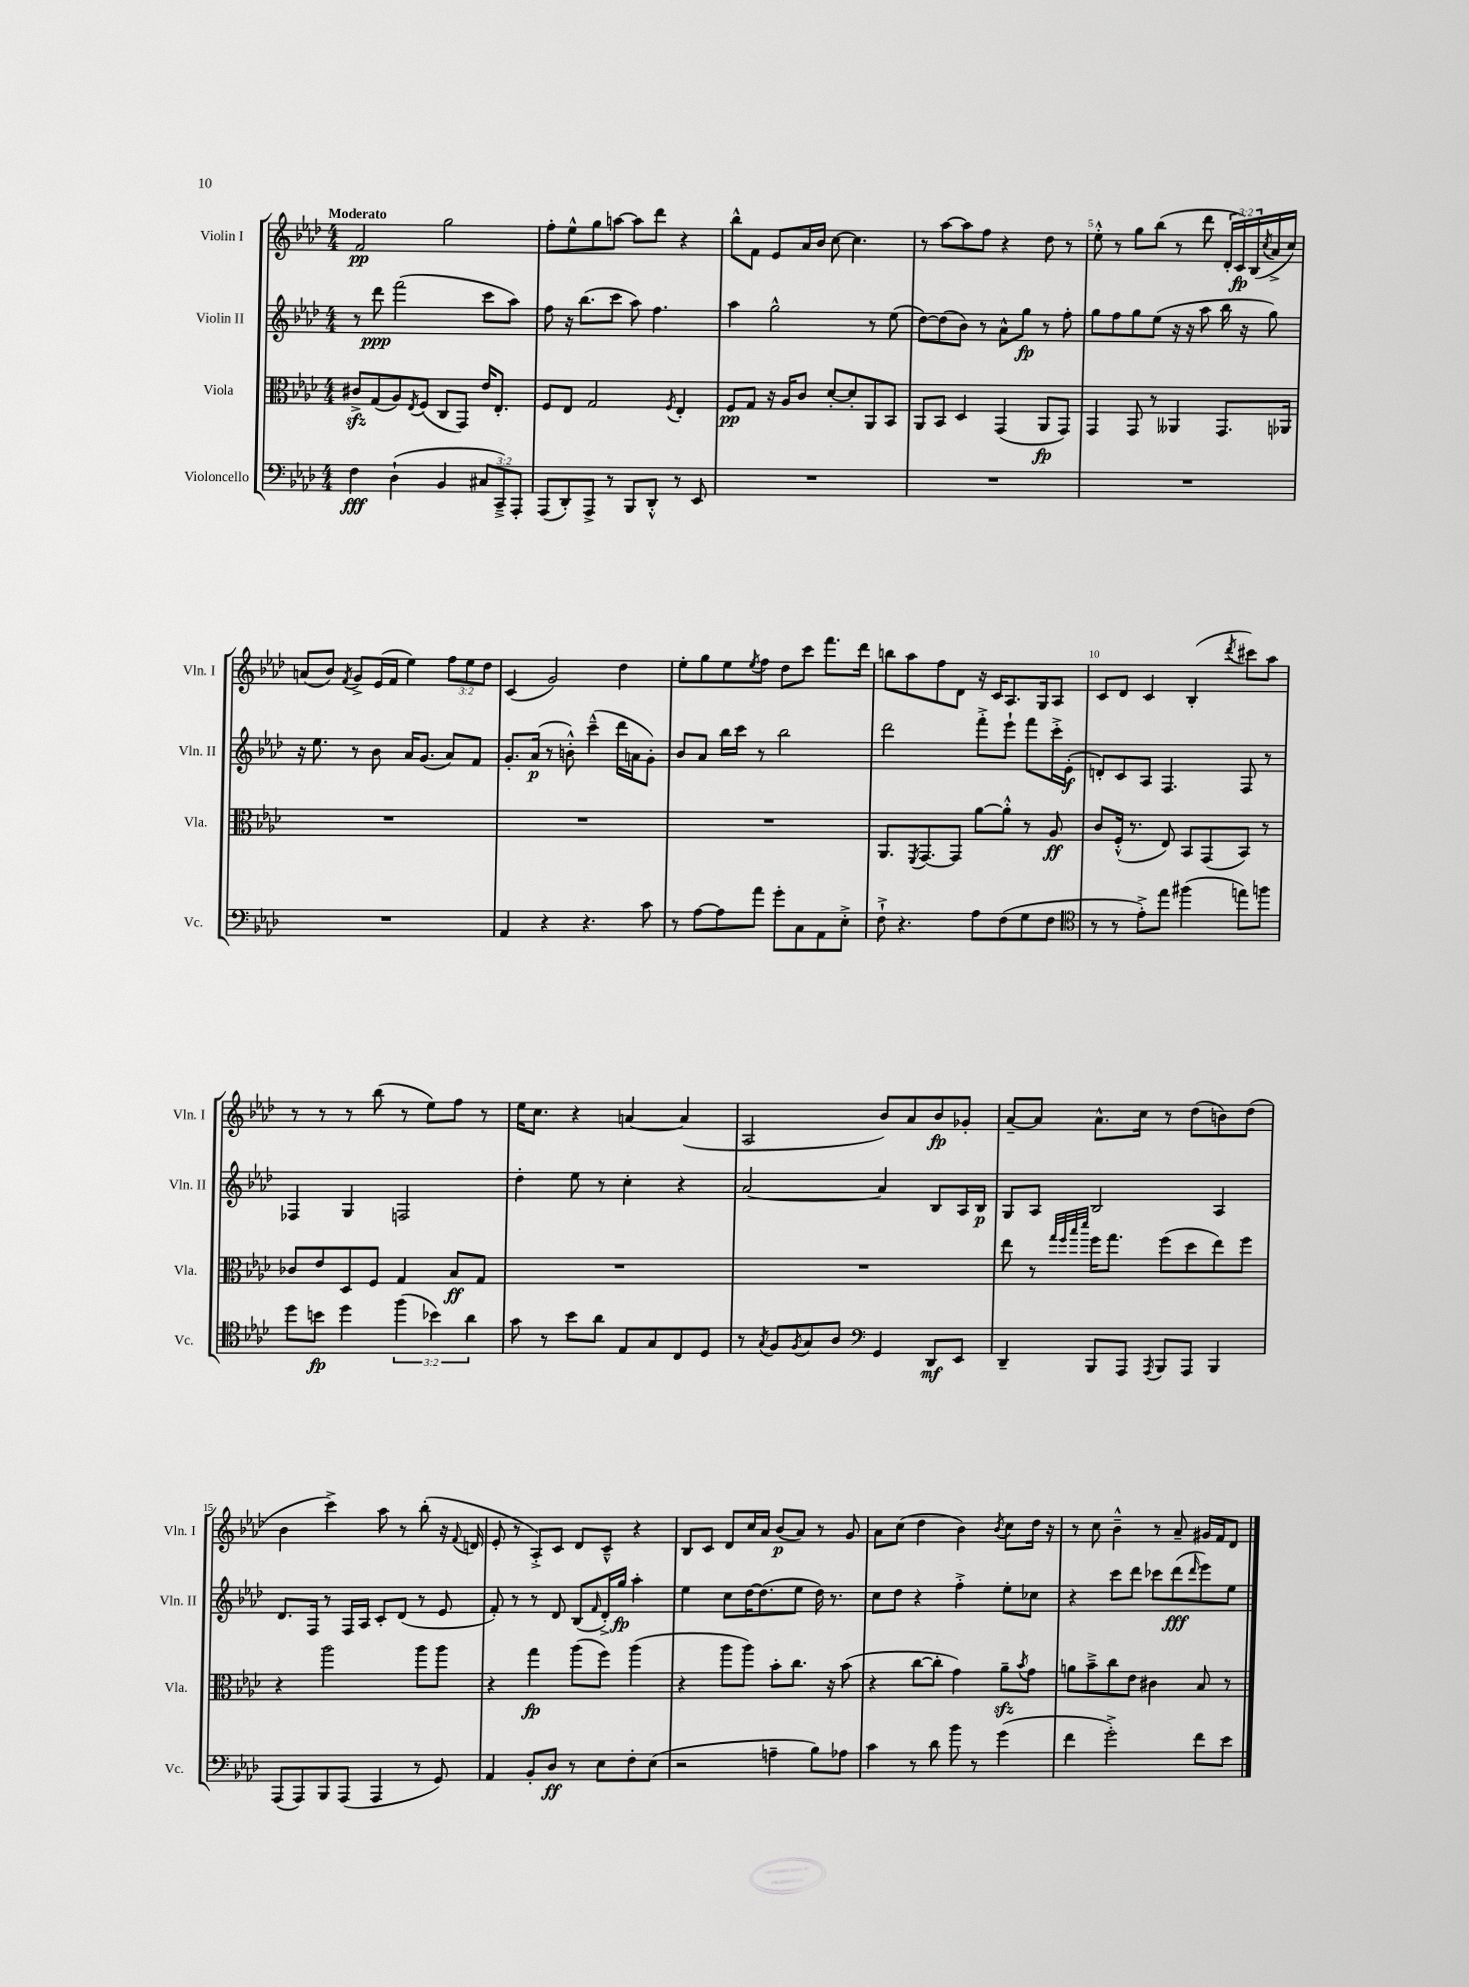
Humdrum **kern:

**kern	**kern	**kern	**kern
*staff4	*staff3	*staff2	*staff1
*clefF4	*clefC3	*clefG2	*clefG2
*k[b-e-a-d-]	*k[b-e-a-d-]	*k[b-e-a-d-]	*k[b-e-a-d-]
*M4/4	*M4/4	*M4/4	*M4/4
4F\	8c#^/L	8r	2f/
.	(8G/	8ddd-\	.
(4D-`\	8A-/)	(2fff\	.
.	8qE-/	.	.
.	(8F/J	.	.
4BB-/	8C/L	.	2gg\
.	8GG/J)	.	.
12C#/L	16e-/LK	8ccc\L	.
.	8.E-'/J	.	.
12CC~^/)	.	.	.
.	.	8aa-\J)	.
12AAA-'/J	.	.	.
=	=	=	=
(8AAA-/L	8F/L	8ff\	8ff'\L
8DD-'/)	8E-/J	16r	8ee-^^\
.	.	(8.bb-\L	.
8AAA-^/J	2G/	.	8gg\
8r	.	8ccc\J	[8aa\J
8BBB-/L	.	8aa-\)	8aa\]L
8DD-'^^/J	.	4.ff\	8ddd-\J
.	8qF/	.	.
8r	4E-'/	.	4r
8EE-/	.	.	.
=	=	=	=
1r	8F/L	4aa-\	8bb-^^\L
.	8G/J	.	8f\J
.	16r	2gg^^\	8e-/L
.	16A-/LK	.	.
.	8c/J	.	16a-/L
.	.	.	16b-/JJ
.	[8d-'/L	.	[8cc\
.	8d-'/]	.	4.cc\]
.	8AA-/	8r	.
.	8BB-/J	(8ee-\	.
=	=	=	=
1r	8AA-/L	[8dd-\L)	8r
.	8BB-/J	(8dd-\]	[8aa-\L
.	4D-/	8b-\J)	8aa-\]
.	.	8r	8ff\J
.	(4GG/	8a-^^\L	4r
.	.	8gg\J	.
.	8AA-/L	8r	8dd-\
.	8GG/J)	8ff'\	8r
=	=	=	=
1r	4GG/	8gg\L	8ee-'^^\
.	.	8ff\	8r
.	8GG/	8gg\	8gg\L
.	8r	(8ee-\J	(8bb-\J
.	4AA--/	16r	8r
.	.	16r	.
.	.	8aa-\	8ddd-\
.	8.GG/L	16bb-\	24d-'/LL
.	.	.	24c/)
.	.	16r	.
.	.	.	(24B-/
.	.	.	8qcc/
.	.	8gg\)	16a-^/
.	16AA-/Jk	.	16cc/JJ)
=	=	=	=
1r	1r	16r	(8a/L
.	.	8.ee-\	.
.	.	.	8b-/J)
.	.	.	8qf/
.	.	8r	8g^/L
.	.	8b-\	(16e-/L
.	.	.	16f/JJ
.	.	16a-/LK	4ee-\)
.	.	(8.g/J	.
.	.	8a-/L)	12ff\L
.	.	.	12ee-\
.	.	8f/J	.
.	.	.	12dd-\J
=	=	=	=
4AA-/	1r	8.g'/L	(4c/
.	.	(16a-/Jk	.
4r	.	8r	2g/)
.	.	8b'^^\)	.
4.r	.	(4ccc~^^\	.
.	.	16ddd-\LL	4dd-\
.	.	16a\J	.
8c\	.	8g'\J)	.
=	=	=	=
8r	1r	8b-/L	8ee-'\L
[8A-\L	.	8a-/J	8gg\
8A-\]	.	16bb-\LL	8ee-\
.	.	16ccc\JJ	.
.	.	.	8qee-/
8a-\J	.	8r	8ff\J
8g'\L	.	2bb-\	8dd-\L
8C\	.	.	8ccc\J
8AA-\	.	.	8.fff\L
8E-'^\J	.	.	.
.	.	.	16ddd-\Jk
=	=	=	=
8F`^\	8.AA-/L	2ddd-\	8bb\L
4.r	.	.	8aa-\
.	8qFF/	.	.
.	[8.GG/	.	.
.	.	.	8ff\
.	8GG/]J	.	8d-\J
8A-\L	[8a-\L	8fff'^\L	16r
.	.	.	16c/LK
(8F\	8a-'^^\]J	8eee-`\J	8.A-/
8G\	8r	8fff\L	.
.	.	.	16G/k
8F\J	8A-/	16ccc'^\L	8A-/J
.	.	(16e-'\JJ	.
=	=	=	=
*clefC4	*	*	*
8r	8c/L	8d'/L)	8c/L
8r	(16F'^^/Jk	8c/	8d-/J
.	8.r	.	.
8e-'^\L)	.	8A-/J	4c/
8ee-\J	8E-/)	4.F/	.
(4ff#\	8BB-/L	.	(4B-'/
.	(8GG/	.	.
.	.	.	8qddd-/
8ee\L)	8BB-/J)	8F/	8ccc#\L)
8ff\J	8r	8r	8aa-\J
=	=	=	=
8dd-\L	8c-/L	4F-/	8r
8b\J	8e-/	.	8r
4dd-\	8D-/	4G/	8r
.	8F/J	.	(8bb-\
(6ff\	4G/	2F/	8r
.	.	.	8ee-\L)
6b-\)	.	.	.
.	8B-/L	.	8ff\J
6a-\	.	.	.
.	8G/J	.	8r
=	=	=	=
8g\	1r	4dd-'\	16ee-\LK
.	.	.	8.cc\J
8r	.	.	.
8b-\L	.	8ee-\	4r
8a-\J	.	8r	.
8E-/L	.	4cc'\	[4a/
8G/	.	.	.
8C/	.	4r	(4a/]
8D-/J	.	.	.
=	=	=	=
8r	1r	[2a-/	2A-/
8qG/	.	.	.
8F/L	.	.	.
8qF/	.	.	.
8G/	.	.	.
8A-/J	.	.	.
*clefF4	*	*	*
4GG/	.	4a-/]	8b-/L)
.	.	.	8a-/
8DD-/L	.	8B-/L	8b-/
8EE-/J	.	16A-/L	8g-'/J
.	.	16B-/JJ	.
=	=	=	=
4DD-~/	8ee-\	8G/L	[8a-~/L
.	8r	8A-/J	8a-/]J
.	32qqgg/LLL	.	.
.	32qqff/	.	.
.	32qqbb-/	.	.
.	32qqddd-/JJJ	.	.
8BBB-/L	16ff\LK	2B-/	8.a-^^\L
.	8.gg\J	.	.
8AAA-/J	.	.	.
.	.	.	16cc\Jk
8qAAA-/	.	.	.
8BBB-/L	(8ff\L	.	8r
8AAA-/J	8dd-\	.	(8dd-\L
4BBB-/	8ee-\)	4A-/	8b\)
.	8ff\J	.	(8dd-\J
=	=	=	=
(8AAA-/L	4r	8.d-/L	4b-\
8AAA-/)	.	.	.
.	.	16F/Jk	.
8BBB-/	2aa-\	8r	4ccc^\)
(8AAA-/J	.	16F/LL	.
.	.	16A-/JJ	.
4AAA-/	.	8c'/L	8aa-\
.	.	(8d-/J	8r
8r	8aa-\L	8r	(8bb-'\
8GG/)	8aa-\J	8e-/	16r
.	.	.	8qqf/
.	.	.	16d/
=	=	=	=
4AA-/	4r	8f'/)	8e-'/
.	.	8r	8r
8BB-'/L	4gg\	8r	8A-'^/L)
8D-/J	.	8d-/	8c/J
8r	(8aa-\L	(8B-/L	8d-/L
.	.	16qqf/	.
8E-\L	8ff\J)	16d-'^/L)	8c~^^/J
.	.	16gg/JJ	.
8F'\	(4aa-\	4aa-'\	4r
(8E-\J	.	.	.
=	=	=	=
2r	4r	4ee-\	8B-/L
.	.	.	8c/J
.	8aa-\L	8cc\L	8d-/L
.	8aa-\J)	[16dd-\K	16cc/L
.	.	(8.dd-\]	16a-/JJ
4A~\	8b-'\L	.	(8b-/L
.	8.cc\J	8ee-\J	8a-/J)
8B-\L)	.	16dd-\)	8r
.	16r	8.r	.
8A-\J	(8b-\	.	8g/
=	=	=	=
4c\	4r	8cc\L	8a-\L
.	.	8dd-\J	(8cc\J
8r	[8cc\L	4r	4dd-\
8d-\	8cc'\]J	.	.
8b-\	4g\)	4ff'^\	4b-\)
8r	.	.	.
.	.	.	8qb-/
(4g\	8a-~\L	8ee-'\L	8cc\L
.	8qb-/	.	.
.	8g\J	8cc-\J	16dd-\Jk
.	.	.	16r
=	=	=	=
4f\	8a\L	4r	8r
.	8b-~^\	.	8cc\
2g'^\)	8cc\	8ccc\L	4b-~^^\
.	8e-\J	8ddd-\J	.
.	4c#\	8ccc-\L	8r
.	.	(8ddd-\	8a-~/
.	.	16qqddd-/	.
8f\L	8B-/	8eee-\)	16g#/LL
.	.	.	16f/J
8e-\J	8r	8ee-\J	8d-/J
==	==	==	==
*-	*-	*-	*-
